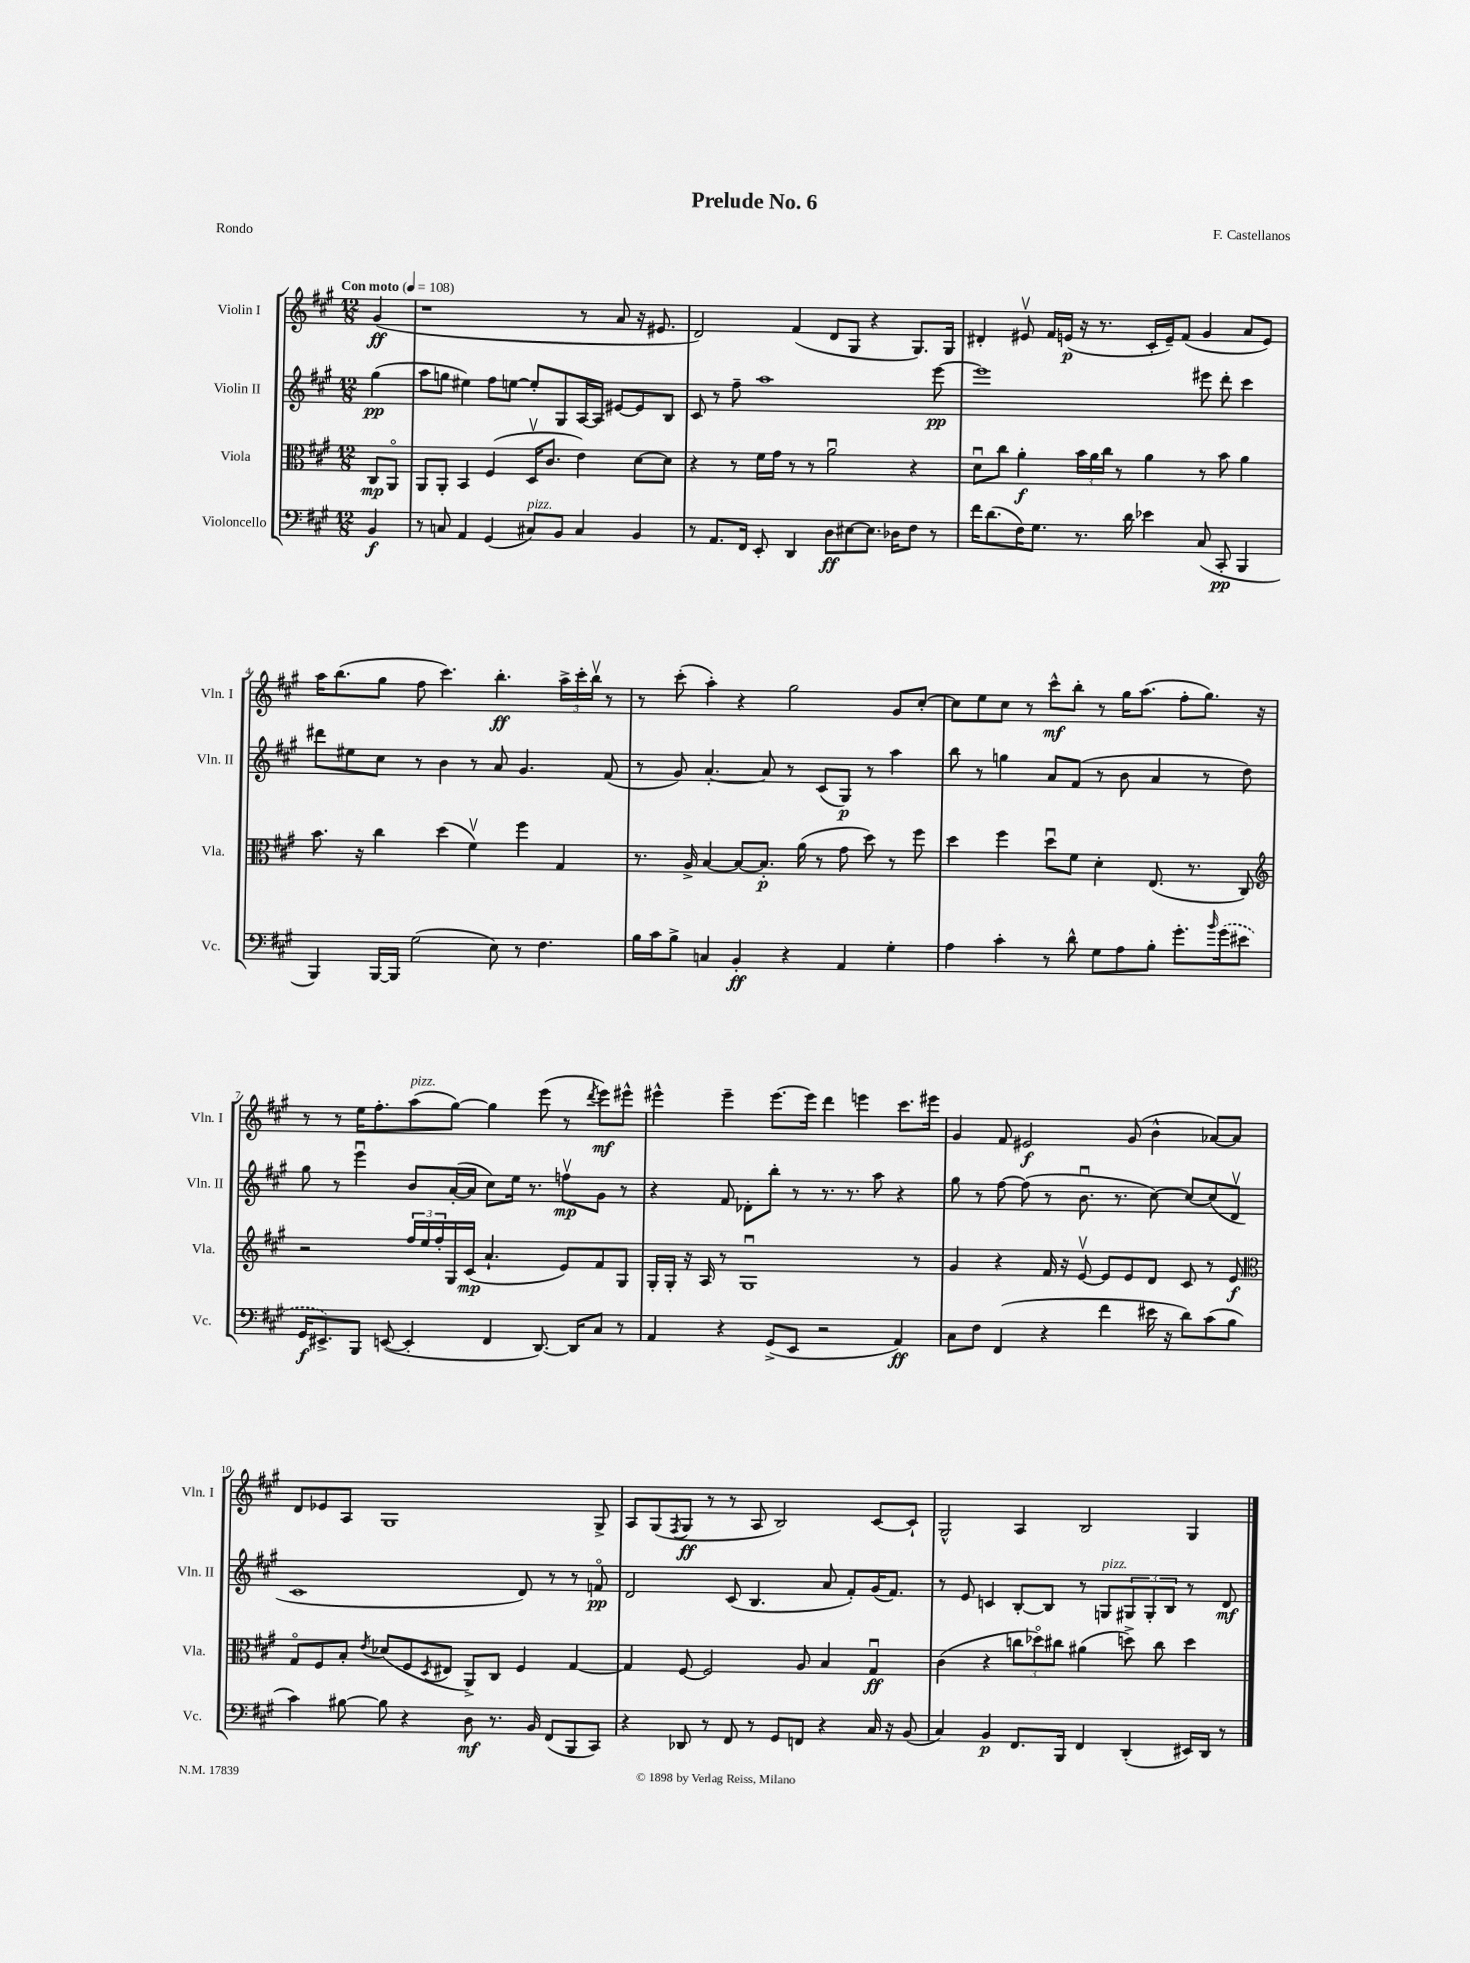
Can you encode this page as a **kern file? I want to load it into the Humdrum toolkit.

**kern	**kern	**kern	**kern
*staff4	*staff3	*staff2	*staff1
*clefF4	*clefC3	*clefG2	*clefG2
*k[f#c#g#]	*k[f#c#g#]	*k[f#c#g#]	*k[f#c#g#]
*M12/8	*M12/8	*M12/8	*M12/8
*MM108	*MM108	*MM108	*MM108
4BB/	8C#/L	(4gg#\	(4g#/
.	8AAo/J	.	.
=	=	=	=
8r	8AA/L	8aa\L	1r
8C/	8AA'/J	8gg\J	.
4AA/	4BB/	4ee#\)	.
(4GG#/	(4F#/	8ff#\L	.
.	.	[8ee\J	.
8C#/L)	16Dv/LK	8ee'/]L	.
.	8.c#/J	.	.
8BB/J	.	8G#/	.
4C#/	4e\)	[16A/L	8r
.	.	16A/]JJ	.
.	.	[8e#/L	8a/
4BB/	[8d\L	8e#/]	16r
.	.	.	8.e#/
.	8d\]J	8B/J	.
=	=	=	=
8r	4r	8c#/	2d/)
8.AA/L	.	8r	.
.	8r	8ff#~\	.
16FF#/Jk	.	.	.
8EE'/	16f#\LL	1aa	.
.	16g#\JJ	.	.
4DD/	8r	.	(4f#/
.	8r	.	.
8D\L	2au\	.	8d/L
[8E#\	.	.	8G#/J
8.E#\]J	.	.	4r
16D-\LK	.	.	.
8F#\J	4r	.	8.G#/L)
8r	.	[8eee\	.
.	.	.	16G#/Jk
=	=	=	=
16f#\LK	8du\L	1eee]	4d#'/
(8.d\	.	.	.
.	8cc#\J	.	.
16F#\K)	4a'\	.	8e#v/
8.G#\J	.	.	.
.	.	.	16f#/LL
.	.	.	(16e/JJ
8.r	24b\LL	.	16r
.	24a\	.	.
.	.	.	8.r
.	24cc#\JJ	.	.
.	8r	.	.
16d\	.	.	.
4e-\	4a\	.	16c#'/LL
.	.	.	16e~/J)
.	.	.	(8f#/J
(8C#/	8r	8eee#\	4g#/
8CC#'/	8b\	8ddd'\	.
4BBB/	4a\	4ccc#\	8a/L
.	.	.	8e/J)
=	=	=	=
4BBB/)	8.b\	8ddd#\L	16aa\LK
.	.	.	(8.bb\
.	.	8ee#\	.
.	16r	.	.
[16BBB/LL	4cc#\	8cc#\J	8gg#\J
16BBB/]JJ	.	.	.
(2G#\	.	8r	8ff#\
.	(4dd\	4b\	4.ccc#\)
.	4f#v\)	8r	.
8E\)	.	8a/	4.bb'\
8r	4ff#\	4.g#/	.
4.F#\	.	.	.
.	4G#/	.	24aa^\LL
.	.	.	24ccc#'\
.	.	.	24bbv\JJ
.	.	(8f#/	8r
=	=	=	=
16B\LL	8.r	8r	8r
16c#\J	.	.	.
8B^\J	.	8g#/)	(8ccc#'\
.	16A^/	.	.
4C/	[4B/	[4.a'/	4aa'\)
4BB'/	8B/_L	.	4r
.	8.B'/]J	8a/]	.
4r	.	8r	2gg#\
.	(16a\	.	.
.	8r	(8c#/L	.
4AA/	8g#\	8G#/J)	.
.	8dd\)	8r	.
4G#'\	8r	4aa\	8g#/L
.	8ff#\	.	[8cc#'/J
=	=	=	=
4A\	4dd\	8bb\	8cc#\]L
.	.	8r	8ee\
4c#'\	4ff#\	4gg\	8cc#\J
.	.	.	8r
8r	8ddu\L	8a/L	8ccc#^^\L
8d^^\	8f#\J	(8f#/J	8bb'\J
8G#\L	4d'\	8r	8r
8A\	.	8b\	16gg#\LK
.	.	.	(8.aa\J
8B'\J	(8.E/	4a/	.
8.g#'\L	.	.	8ff#'\L
.	8.r	.	.
.	.	8r	8.gg#\J)
16qqb/	.	.	.
(16g#\k	.	.	.
8e#\J	8C#/)	8dd\)	.
.	.	.	16r
=	=	=	=
*	*clefG2	*	*
16GG#/LK	2r	8gg#\	8r
8.EE#^/)	.	.	.
.	.	8r	8r
8BBB/J	.	4eeeu\	16ee\LK
.	.	.	8.ff#'\
([8EE/	.	.	.
4EE'/]	24ff#/LL	8b/L	(8aa\
.	24ee/	.	.
.	24ff#'/	.	.
.	16G#/	([16a'/L	[8gg#\J)
.	(16c#/JJ	16a/]JJ	.
4FF#/	4.a`/	8cc#\L)	4gg#\]
.	.	16ee\Jk	.
.	.	8.r	.
[8.DD/)	.	.	(8eee\
.	8e/L)	8ffv\L	8r
16DD/]LK	.	.	.
.	.	.	8qddd/
8C#/J	8f#/	8g#\J	8eee\L)
8r	8G#/J	8r	8eee#^^\J
=	=	=	=
4AA/	16G#'/LL	4r	4eee#^^\
.	16G#'/JJ	.	.
.	16r	.	.
.	16A/	.	.
4r	8r	8f#/	4eee#~\
.	1G#u	8d-'\L	.
(8GG#^/L	.	8bb'\J	[8.eee#\L
8EE/J	.	8r	.
.	.	.	16eee#\]Jk
2r	.	8.r	4ddd\
.	.	8.r	.
.	.	.	4eee\
.	.	8aa\	.
4AA/)	.	4r	8.ccc#\L
.	8r	.	.
.	.	.	16eee#\Jk
=	=	=	=
8C#\L	4g#/	8gg#\	4g#/
8F#\J	.	8r	.
(4FF#/	4r	[8ff#\	8f#/
.	.	(8ff#\]	2e#/
4r	16f#/	8r	.
.	16r	.	.
.	[8ev/	8.bu\	.
4f#\	8e/]L	.	.
.	.	8.r	.
.	8e/	.	(8g#/
16e#\	8d/J	[8cc#\)	4b^^\
16r	.	.	.
8d\L)	8c#/	8cc#/_L	.
(8c#\	8r	(8cc#/]	[8a-/L)
8B\J	8e/	8dv/J	8a-/]J
=	=	=	=
*	*clefC3	*	*
4c#\)	8G#o/L	1c#	8d/L
.	8F#/	.	8e-/
[8B#\	8B'/J	.	8A/J
.	8qe/	.	.
8B#\]	(8d-/L	.	1G#
4r	8F#/	.	.
.	8qD/	.	.
.	8E#/J	.	.
8D\	8AA^/L)	.	.
8.r	8C#/J	.	.
.	4F#/	8d/)	.
16BB/	.	.	.
(8FF#/L	.	8r	.
8BBB/	[4G#/	8r	.
8CC#/J)	.	8fo/	8G#^/
=	=	=	=
4r	4G#/]	2d/	8A/L
.	.	.	(8G#/
.	.	.	8qF#/
8DD-/	[8F#/	.	8G#/J
8r	2F#/]	.	8r
8FF#/	.	(8c#/	8r
8r	.	4.B/	8A/
8GG#/L	.	.	2B/)
8FF/J	8A/	.	.
4r	4B/	8a/	.
.	.	8f#'/L)	.
16C#/	4G#u/	(16g#/K	[8c#/L
16r	.	8.f#/J)	.
(8BB/	.	.	8c#`/]J
=	=	=	=
4C#/)	(4c#\	8r	2G#^^/
.	.	8e/	.
4BB/	4r	4c/	.
8.FF#/L	12cc\L	[8B'/L	4A/
.	12dd-o\)	.	.
.	.	8B/]J	.
.	12cc#\J	.	.
16BBB/Jk	.	.	.
4FF#/	(4a#\	8r	2B/
.	.	8G/L	.
(4DD'/	8dd^\)	12G#/	.
.	.	12G#'/	.
.	8cc#\	.	.
.	.	12B/J	.
16EE#/LL)	4dd\	8r	4G#/
16DD/JJ	.	.	.
8r	.	8d/	.
==	==	==	==
*-	*-	*-	*-
